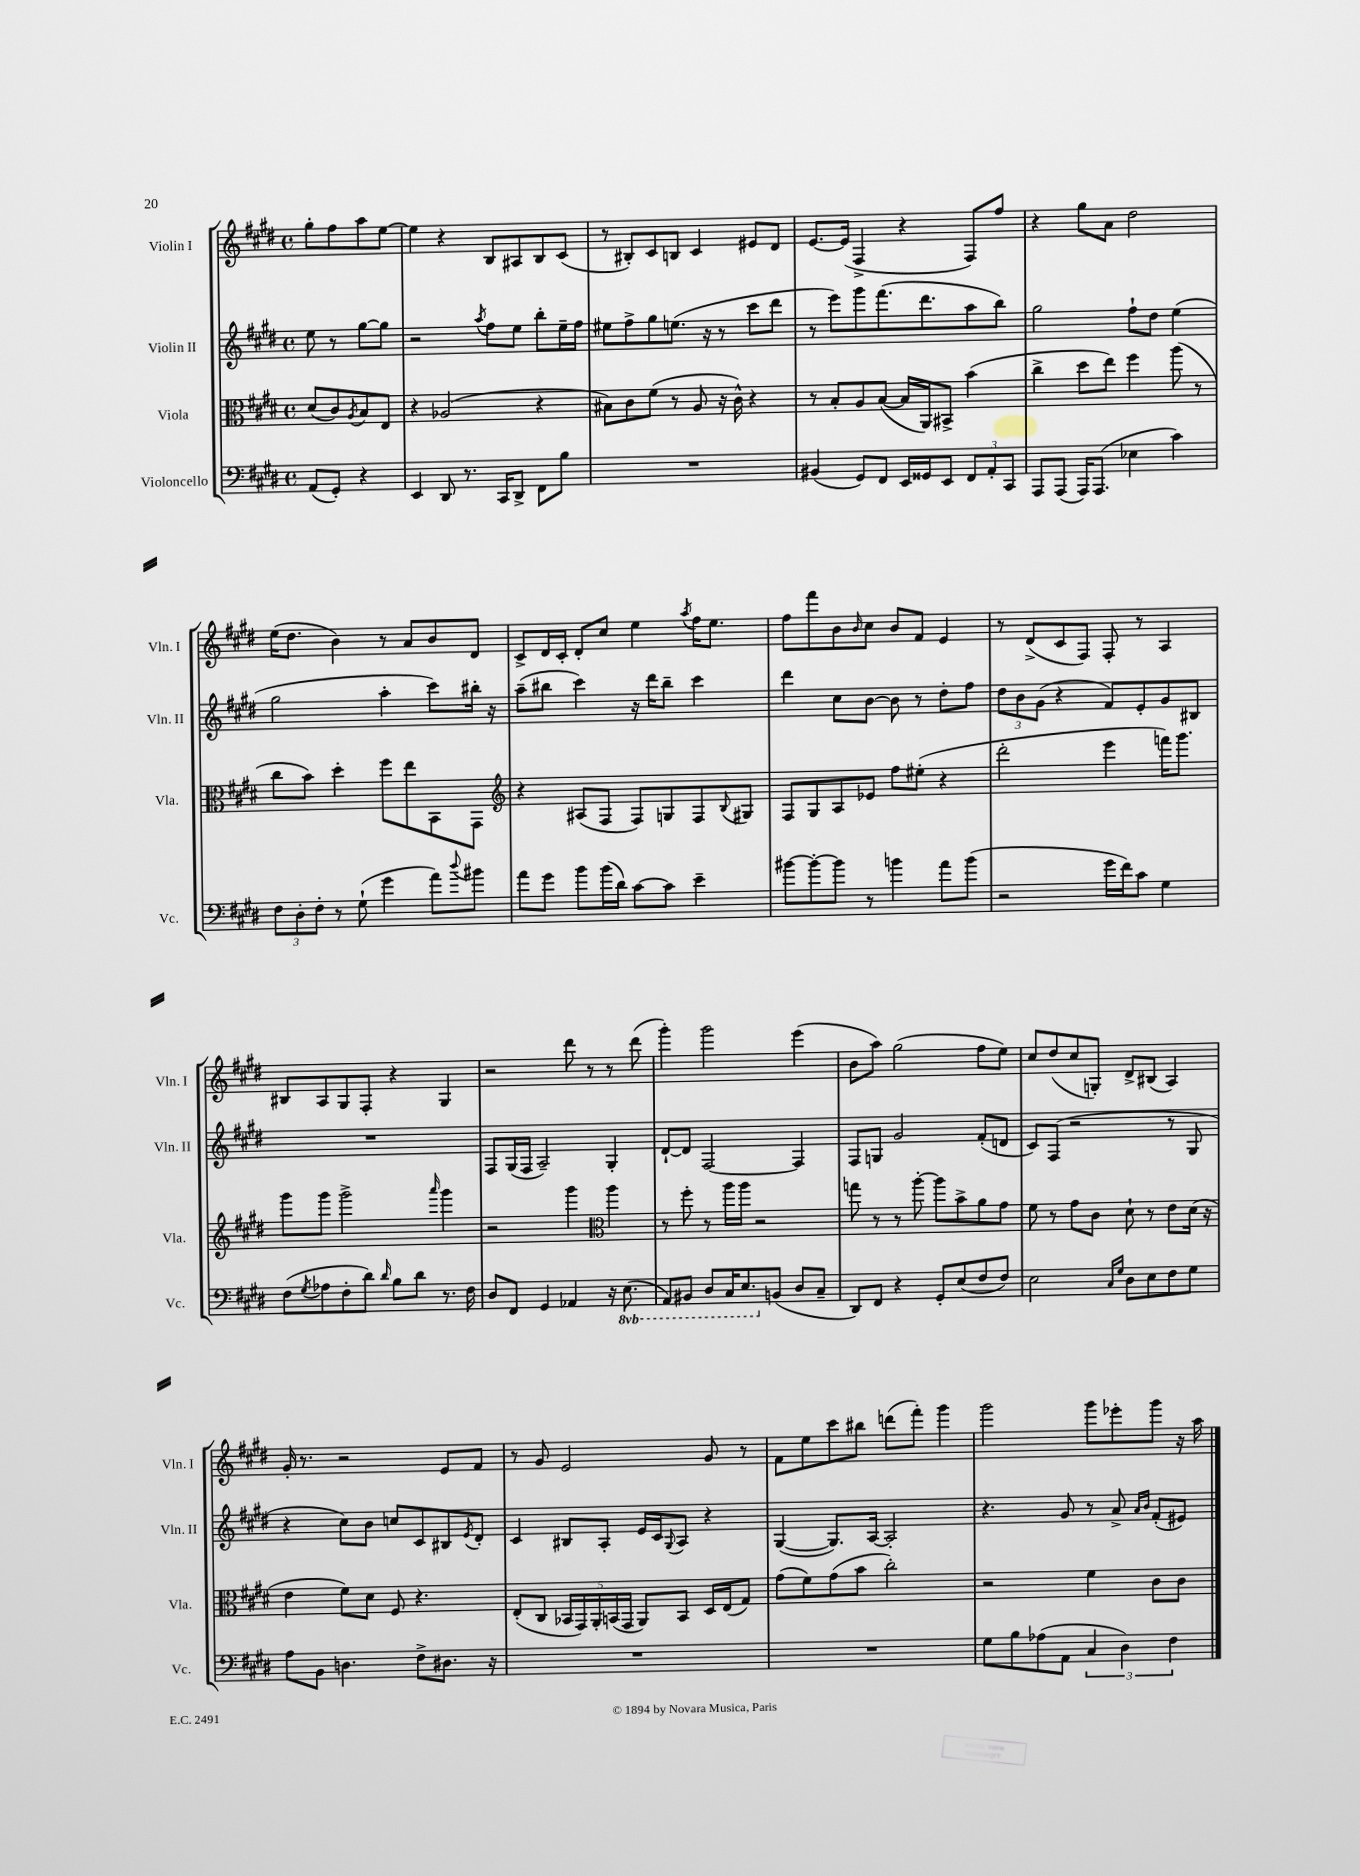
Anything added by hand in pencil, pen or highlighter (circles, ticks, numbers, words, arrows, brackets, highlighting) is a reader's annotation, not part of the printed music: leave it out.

**kern	**kern	**kern	**kern
*part4	*part3	*part2	*part1
*staff4	*staff3	*staff2	*staff1
*I"Violoncello	*I"Viola	*I"Violin II	*I"Violin I
*I'Vc.	*I'Vla.	*I'Vln. II	*I'Vln. I
*clefF4	*clefC3	*clefG2	*clefG2
*k[f#c#g#d#]	*k[f#c#g#d#]	*k[f#c#g#d#]	*k[f#c#g#d#]
*M4/4	*M4/4	*M4/4	*M4/4
*met(c)	*met(c)	*met(c)	*met(c)
=	=	=	=
(8AA/L	(8d#/L	8ee\	8gg#'\L
8GG#'/J)	8c#/)	8r	8ff#\
.	8qA/	.	.
4r	8B/	[8gg#\L	8aa\
.	8E/J	8gg#\J]	[8ee\J
=1	=1	=1	=1
4EE/	4r	2r	4ee\]
8DD#/	(2A-X/	.	4r
8.r	.	.	.
.	.	8qaa/	.
.	.	8ff#\L	8B/L
16CC#/KL	.	.	.
8DD#^/J	.	8ee\J	8A#X/
8FF#\L	4r	8bb'\L	8B/
8B\J	.	16ee~\L	(8c#/J
.	.	16ff#\JJ	.
=2	=2	=2	=2
1r	8B#X\L)	8ee#X\L	8r
.	8c#\	8ff#^\	8B#X'/L)
.	(8f#\J	8gg#\	8c#/
.	8r	(8.een\J	8Bn/J
.	8A/	.	4c#/
.	.	16r	.
.	16r	8r	.
.	16c#^^\)	.	.
.	4r	8ccc#\L	8e#X/L
.	.	8ddd#\J	8d#/J
=3	=3	=3	=3
(4BB#X/	8r	8r	[8.e/L
.	8B'/L	8eee\L)	.
.	.	.	(16e/Jk]
8GG#/L)	8A/	8ggg#\	4F#^/
8FF#/J	([8B/J	(8.fff#\	.
16EE/LL	16B/LL]	.	4r
16GG##X/J	16AA/J)	8.ddd#\	.
8EE/J	8BB#X^/J	.	.
12FF#/L	(4b\	8aa\	8F#/L)
12AA'/	.	.	.
.	.	8bb\J)	8ff#/J
12CC#/J	.	.	.
=4	=4	=4	=4
8AAA/L	4cc#^\	2gg#\	4r
(8AAA/J	.	.	.
16AAA/KL)	8dd#\L	.	8gg#\L
(8.AAA/J	.	.	.
.	8ee\J)	.	8a\J
4E-X\	4ff#\	8ff#`\L	2dd#\
.	.	8dd#\J	.
4c#\)	(8aa\	(4ee\	.
.	8r	.	.
!!LO:LB:g=z
=5	=5	=5	=5
12F#\L	8cc#\L	2gg#\	(16ee\KL
.	.	.	8.dd#\J
12D#'\	.	.	.
.	8b\J)	.	.
12F#'\J	.	.	.
8r	4dd#'\	.	4b\)
(8G#`\	.	.	.
4g#\	8ff#\L	4aa'\	8r
.	8ee\	.	8a/L
8a\L)	8BB\	8ccc#\L)	8b/
8qqdd#/	.	.	.
8b#X\J	8GG#\J	16bb#X'\Jk	8d#/J
.	.	16r	.
=6	=6	=6	=6
*	*clefG2	*	*
8a\L	4r	(8aa~\L	8c#^/L
8g#\J	.	8bb#X\J	16d#/L
.	.	.	16c#'/JJ
8b\L	(8A#X/L	4ccc#\)	8d#'/L
(16b\L	8F#/J	.	8cc#/J
16d#\JJ)	.	.	.
[8c#\L	8F#/L)	16r	4ee\
.	.	16ddd#\KL	.
8c#\J]	8Gn/	8bb#~\J	.
.	.	.	8qaa/
4e~\	8F#/	4ccc#\	16ff#\KL
.	.	.	8.ee\J
.	8qqB/	.	.
.	8G#X/J	.	.
=7	=7	=7	=7
[8b#X\L	8F#/L	4ddd#\	8ff#\L
8b#'\_	8G#/	.	8fff#\
8b#\J]	8A/	8cc#\L	8b\
.	.	.	16qqb/
8r	8e-X/J	[8b\J	8cc#\J
4bn\	8ff#\L	8b\]	8b/L
.	(8ee#X'\J	8r	8f#/J
8a\L	4r	8dd#'\L	4e/
(8b\J	.	8ff#\J	.
=8	=8	=8	=8
2r	2ddd#'\	12dd#\L	8r
.	.	12b\	.
.	.	.	(8d#^/L
.	.	(12g#\J	.
.	.	4r	8c#/
.	.	.	8F#/J)
16g#\LL	4eee\	8f#/L)	8F#'/
16f#\J)	.	.	.
8c#\J	.	8e'/	8r
4G#\	16fffn\KL)	8g#/	4A/
.	8.ggg#\J	.	.
.	.	8B#X/J	.
!!LO:LB:g=z
=9	=9	=9	=9
(8F#\L	8ggg#\L	1r	8B#X/L
8qG#/	.	.	.
8A-X\	8ggg#\J	.	8A/
8F#'\	2ggg#^\	.	8G#/
8d#\J)	.	.	8F#'/J
16qqd#/	.	.	.
8B\L	.	.	4r
8d#\J	.	.	.
.	16qqaaa/	.	.
8.r	4ggg#\	.	4G#/
16F#\	.	.	.
=10	=10	=10	=10
8D#/L	2r	8F#/L	2r
8FF#/J	.	(16G#/L	.
.	.	16F#/JJ	.
4GG#/	.	2A~/)	.
4AA-X/	4ggg#\	.	8ddd#\
.	.	.	8r
*	*clefC3	*	*
16r	4aa\	4G#'/	8r
*8ba	*	*	*
(8.EE\	.	.	.
.	.	.	(8ddd#\
=11	=11	=11	=11
8AAA/L)	8r	[8d#`/L	4ggg#'\)
8BBB#X/J	8ff#'\	8d#/J]	.
8DD#/L	8r	[2F#/	2ggg#\
16CC#/K	16aa\LL	.	.
8.EE/	16aa\JJ	.	.
.	2r	.	.
*X8ba	*	*	*
(8BBn/J	.	.	.
8D#/L	.	4F#/]	(4eee\
8C#~/J	.	.	.
=12	=12	=12	=12
8DD#/L)	8ggn\	8F#/L	8b\L
8FF#/J	8r	8Gn/J	8aa\J)
4r	8r	2g#/	(2gg#\
.	[8aa'\	.	.
8GG#'/L	8aa\L]	.	.
(8E/	8b^\	.	.
8F#/	8a\	(8f#'/L	8ff#\L
8F#/J)	8g#\J	8dn/J	8ee\J)
=13	=13	=13	=13
2E\	8f#\	8c#/L)	8cc#/L
.	8r	(8F#/J	(8dd#/
.	8g#\L	2r	8cc#/
.	8c#\J	.	8Gn'/J)
16qqC#/LL	.	.	.
16qqG#/JJ	.	.	.
8D#\L	8d#`\	.	8d#^/L
8E\	8r	.	(8B#X/J
8F#\	8e\L	8r	4A/)
8G#\J	(16d#\Jk	8G#/	.
.	16r	.	.
!!LO:LB:g=z
=14	=14	=14	=14
8A\L	4e\	4r	16g#'/
.	.	.	8.r
8BB\J	.	.	.
4.Dn\	8f#\L)	8cc#\L)	2r
.	8d#\J	8b\J	.
.	8F#/	8ccn/L	.
8F#^\L	4.r	8c#/	.
8.D#X\J	.	8B#X/	8e/L
.	.	8qe/	.
.	.	8d#'/J	8f#/J
16r	.	.	.
=15	=15	=15	=15
1r	(8E'/L	4c#/	8r
.	8C#/J	.	8g#/
.	20BB-X/LL	8B#X/L	2e/
.	20GG#/)	.	.
.	20AA'/	.	.
.	.	8A'/J	.
.	(20BBn/	.	.
.	20GG#/JJ	.	.
.	8AA/L)	16e/LL	.
.	.	16c#/J	.
.	.	8qqG#/	.
.	8BB/J	8A/J	.
.	16D#/LL	4r	8g#/
.	(16E/J	.	.
.	8G#/J)	.	8r
=16	=16	=16	=16
1r	(8g#\L	([4G#/	8f#\L
.	8f#\)	.	8ee\
.	(8g#\	8.G#/L])	8ccc#\
.	8b\J	.	8bb#X\J
.	.	[16A/Jk	.
.	2cc#'\)	2A'/]	(8dddn\L
.	.	.	8fff#'\J)
.	.	.	4ggg#\
=17	=17	=17	=17
8G#\L	2r	4.r	2ggg#\
8B\	.	.	.
(8A-X\	.	.	.
8AA\J	.	8g#/	.
6C#/	4f#\	8r	8ggg#\L
.	.	8a^/	8eee-X'\
6D#\)	.	.	.
.	.	16qqa/LL	.
.	.	16qqb/JJ	.
.	8c#\L	(8f#'/L	8ggg#\J
6F#\	.	.	.
.	8c#\J	8e#X/J)	16r
.	.	.	16aa\
==	==	==	==
*-	*-	*-	*-
